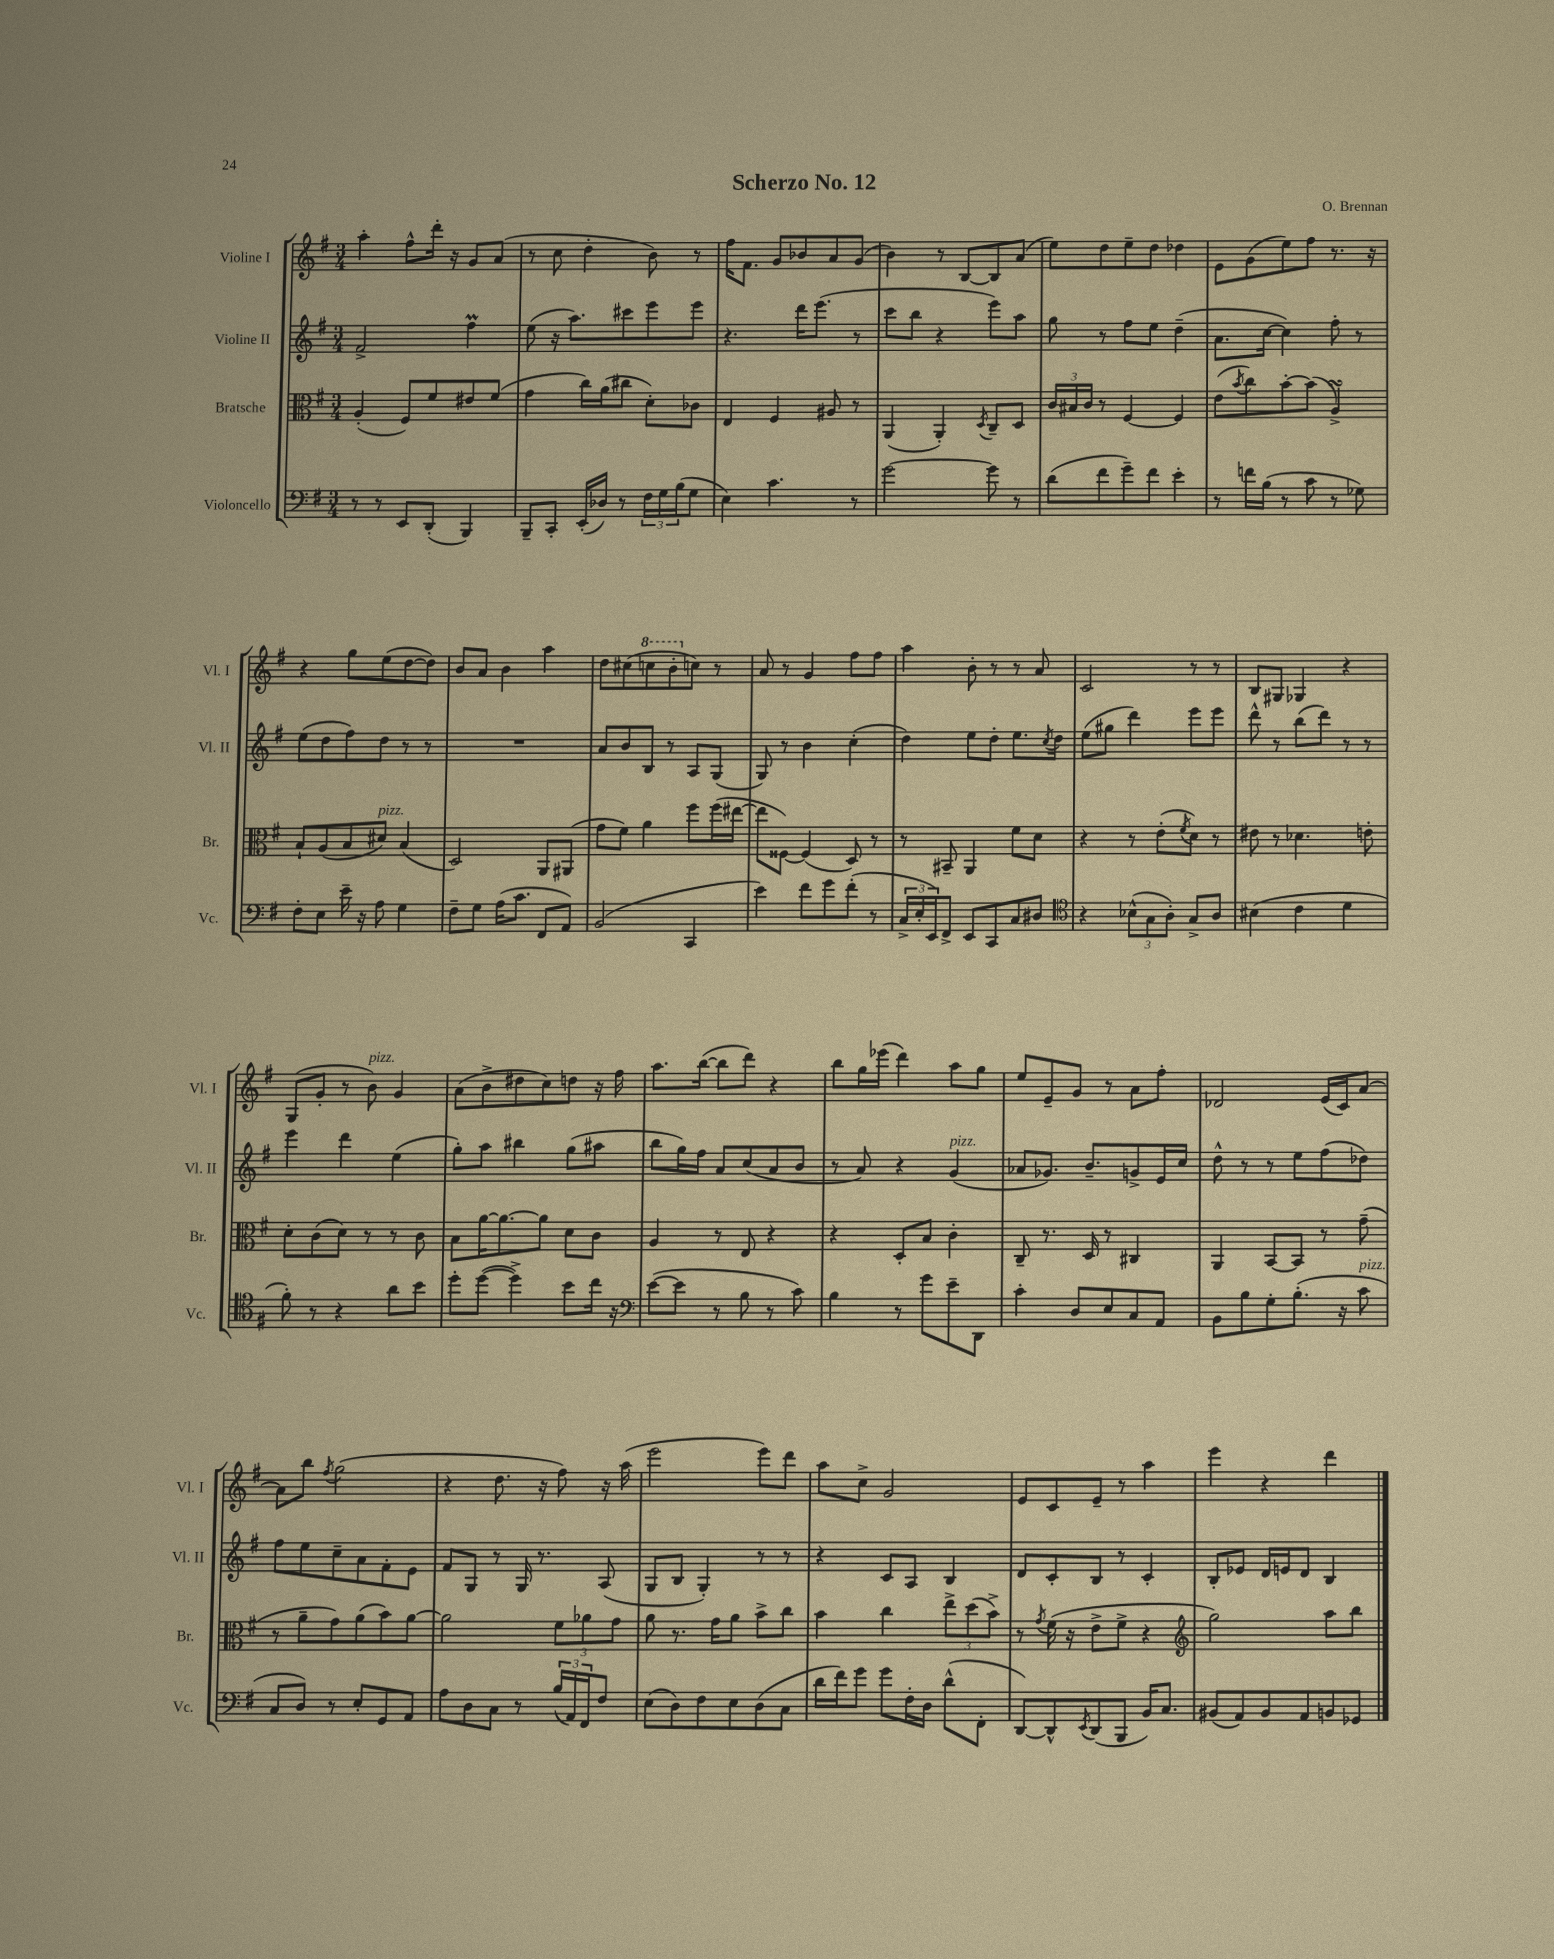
\header { title = "Scherzo No. 12" composer = "O. Brennan" }
<<
\new StaffGroup <<
\new Staff = "s0" \with { instrumentName = "Violine I" shortInstrumentName = "Vl. I" } {
    \clef treble \key g \major \numericTimeSignature \time 3/4
    a''4-. fis''8-^ d'''16-. r16 g'8 a'8( |
    r8 c''8 d''4-. b'8) r8 |
    fis''16 fis'8. g'8 bes'8 a'8 g'8( |
    b'4) r8 b8~ b8 a'8( |
    e''8) d''8 e''8-- d''8 des''4 |
    e'8 g'8( e''8) fis''8 r8. r16 |
    r4 g''8 e''8( d''8~ d''8) |
    b'8 a'8 b'4 a''4 |
    d''8 cis''8( \ottava #1 c'''!8 b''8-. \ottava #0 c''8) r8 |
    a'8 r8 g'4 fis''8 fis''8 |
    a''4 b'8-. r8 r8 a'8 |
    c'2 r8 r8 |
    b8 gis8 ges4 r4 |
    g8( g'8-. r8 b'8^\markup { \italic "pizz." }) g'4 |
    a'8( b'8-> dis''8 c''8) d''8 r16 fis''16 |
    a''8. b''16~( b''8 d'''8) r4 |
    b''8 g''16 ees'''16( d'''4) a''8 g''8 |
    e''8 e'8-- g'8 r8 a'8 fis''8-. |
    des'2 e'16( c'16) a'8~ |
    a'8 b''8 \acciaccatura { fis''8 } g''2( |
    r4 d''8. r16 fis''8) r16 a''16( |
    e'''2 e'''8) d'''8 |
    a''8 c''8-> g'2 |
    e'8 c'8 e'8-- r8 a''4 |
    e'''4 r4 d'''4 \bar "|." |
}
\new Staff = "s1" \with { instrumentName = "Violine II" shortInstrumentName = "Vl. II" } {
    \clef treble \key g \major \numericTimeSignature \time 3/4
    fis'2-> fis''4\prall |
    e''8( r16 a''8.) cis'''8 e'''8 e'''8 |
    r4. d'''16 e'''8.( r8 |
    c'''8 b''8 r4 e'''8) a''8 |
    g''8 r8 fis''8 e''8 d''4--( |
    a'8. c''16~ c''4) fis''8-. r8 |
    e''8( d''8 fis''8) d''8 r8 r8 |
    R2. |
    a'8 b'8 b8 r8 a8 g8( |
    g8) r8 b'4 c''4-.( |
    d''4) e''8 d''8-. e''8. \acciaccatura { c''8 } d''16 |
    e''8( gis''8 d'''4) e'''8 e'''8 |
    d'''8-^ r8 b''8( d'''8) r8 r8 |
    e'''4 d'''4 e''4( |
    g''8-.) a''8 bis''4 g''8( ais''8 |
    b''8 g''16) fis''16 a'8 c''8( a'8 b'8 |
    r8 a'8) r4 g'4^\markup { \italic "pizz." }( |
    aes'8 ges'8.) b'8.-- g'8-> e'16 c''16 |
    d''8-^ r8 r8 e''8 fis''8( des''8) |
    fis''8 e''8 c''8-- a'8 fis'8-. e'8 |
    fis'8 g8 r8 g16 r8. a8( |
    g8 b8 g4-.) r8 r8 |
    r4 c'8 a8 b4 |
    d'8 c'8-. b8 r8 c'4-. |
    b8-. ees'8 d'16 e'16 d'8 b4 \bar "|." |
}
\new Staff = "s2" \with { instrumentName = "Bratsche" shortInstrumentName = "Br." } {
    \clef alto \key g \major \numericTimeSignature \time 3/4
    a4-.( fis8) fis'8 eis'8 fis'8( |
    g'4 c''16) a'16( cis''8 d'8-.) ces'8 |
    e4 fis4 ais8 r8 |
    a,4( a,4-.) \acciaccatura { d8 } c8-- d8 |
    \tuplet 3/2 { c'16 bis16 c'16 } r8 fis4~ fis4 |
    e'8( \acciaccatura { b'8 } c''8) b'8~-. b'8( a4->\turn) |
    b8-! a8( b8 dis'8^\markup { \italic "pizz." }) b4( |
    d2) a,8 ais,8( |
    g'8 fis'8) a'4 fis''8 fis''16( eis''16~ |
    eis''8 fisis8~) fisis4( d8) r8 |
    r8 bis,8-- a,4 fis'8 d'8 |
    r4 r8 e'8-.( \acciaccatura { fis'8 } d'8) r8 |
    eis'8 r8 des'4. e'8-. |
    d'8-. c'8( d'8) r8 r8 c'8 |
    b8 a'16~ a'8.~ a'8 d'8 c'8 |
    a4 r8 e8 r4 |
    r4 d8-. b8 c'4-. |
    c8-- r8. d16 r8 cis4 |
    a,4 b,8~ b,8 r8 g'8--( |
    r8 a'8-- g'8) a'8( b'8) a'8~ |
    a'2 \tuplet 3/2 { fis'8 aes'8 g'8 } |
    a'8 r8. g'16 a'8 b'8-> c''8 |
    b'4 c''4 \tuplet 3/2 { e''8-> d''8( b'8->) } |
    r8 \acciaccatura { g'8 } fis'16( r16 e'8-> fis'8-> r4 |
    \clef treble g''2) a''8 b''8 \bar "|." |
}
\new Staff = "s3" \with { instrumentName = "Violoncello" shortInstrumentName = "Vc." } {
    \clef bass \key g \major \numericTimeSignature \time 3/4
    r8 r8 e,8 d,8-.( b,,4) |
    b,,8-- c,8-. e,16-.( des16) r8 \tuplet 3/2 { fis16 g16 b16( } g8 |
    e4) c'4. r8 |
    g'2~ g'8 r8 |
    d'8( fis'8 g'8--) fis'8 e'4-. |
    r8 f'16 b16( r8 c'8 r8 ges8) |
    fis8-. e8 e'16-- r16 a8 g4 |
    fis8-- g8 a16( c'8. fis,8 a,8) |
    b,2( c,4 |
    e'4) fis'8 g'8 fis'8-.( r8 |
    \tuplet 3/2 { c16-> e16-. e,16) } fis,8-> e,8 c,8 c8 dis8 |
    \clef tenor r4 \tuplet 3/2 { bes8-^( g8 a8-.) } g8-> a8 |
    bis4( c'4 d'4 |
    fis'8-.) r8 r4 a'8 b'8 |
    d''8-. d''8~( d''4->) b'8 c''16 r16 |
    \clef bass e'8~( e'8 r8 b8 r8 c'8) |
    b4 r8 g'8 e'8-- d,8 |
    c'4-. d8 e8 c8 a,8 |
    b,8 b8 g8-. b8.-.( r16 c'8^\markup { \italic "pizz." } |
    c8 d8) r8 e8-. g,8 a,8 |
    a8 d8 c8 r8 \tuplet 3/2 { b16( a,16) fis,16 } fis8 |
    e8( d8) fis8 e8 d8( c8 |
    d'16 fis'16) g'8 g'8 fis16-. d16 d'8-^( fis,8-. |
    d,8~) d,8-^ \acciaccatura { e,8 } d,8( b,,8 b,16) c8. |
    bis,8( a,8) bis,8 a,8 b,8 ges,8 \bar "|." |
}
>>
>>
\layout { \context { \Score \remove "Bar_number_engraver" } }
